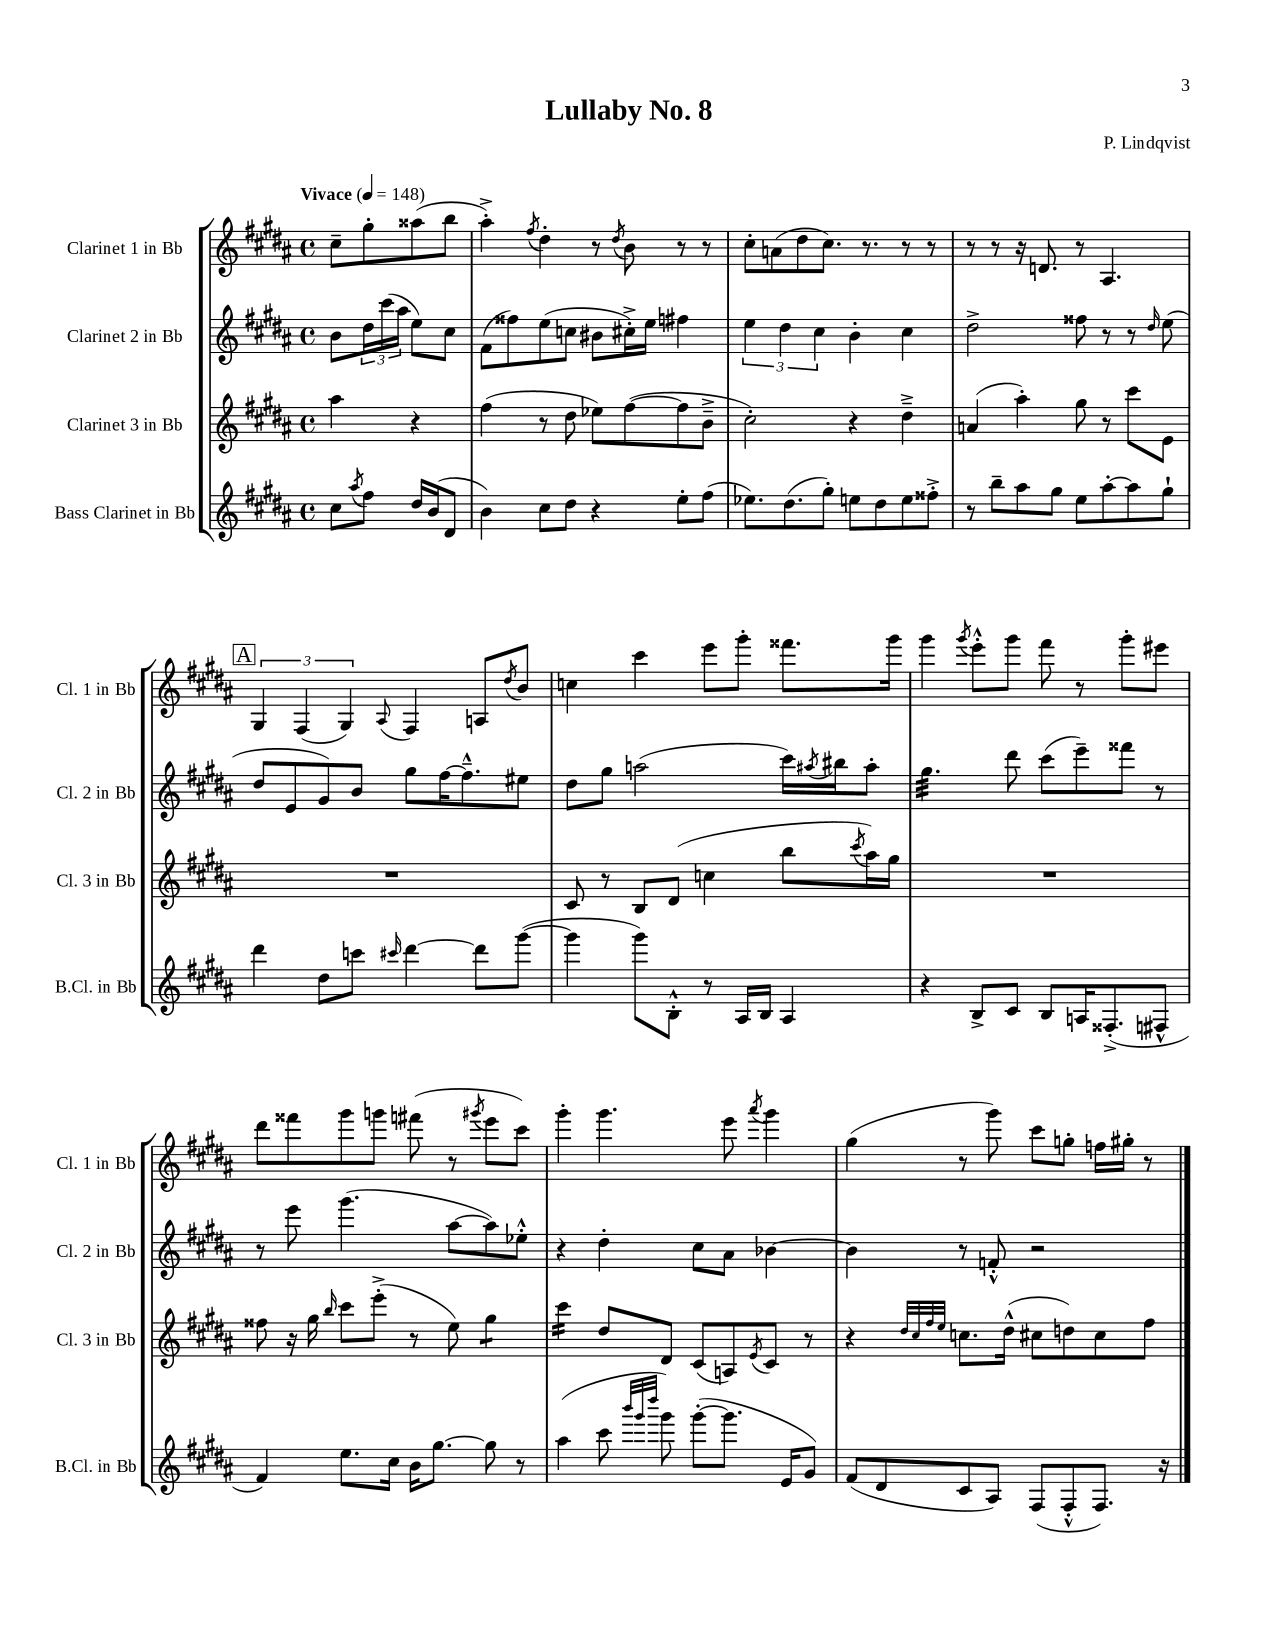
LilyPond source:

\header { title = "Lullaby No. 8" composer = "P. Lindqvist" }
<<
\new StaffGroup <<
\new Staff = "s0" \with { instrumentName = "Clarinet 1 in Bb" shortInstrumentName = "Cl. 1 in Bb" } {
    \clef treble \key b \major \defaultTimeSignature \time 4/4 \partial 2 \tempo "Vivace" 4 = 148
    cis''8-- gis''8-. aisis''8( b''8 |
    ais''4-.->) \acciaccatura { fis''8 } dis''4-. r8 \acciaccatura { dis''8 } b'8 r8 r8 |
    cis''8-. a'8( dis''8 cis''8.) r8. r8 r8 |
    r8 r8 r16 d'8. r8 ais4. |
    \mark \markup { \box "A" } \tuplet 3/2 { gis4 fis4( gis4) } \appoggiatura { ais8 } fis4 a8 \acciaccatura { dis''8 } b'8 |
    c''4 cis'''4 e'''8 gis'''8-. fisis'''8. gis'''16 |
    gis'''4 \acciaccatura { gis'''8 } e'''8-.-^ gis'''8 fis'''8 r8 gis'''8-. eis'''8 |
    dis'''8 fisis'''8 gis'''8 g'''8 fis'''8( r8 \acciaccatura { gis'''8 } e'''8 cis'''8) |
    gis'''4-. gis'''4. e'''8 \acciaccatura { ais'''8 } gis'''4 |
    gis''4( r8 gis'''8) cis'''8 g''8-. f''16 gis''16-. r8 \bar "|." |
}
\new Staff = "s1" \with { instrumentName = "Clarinet 2 in Bb" shortInstrumentName = "Cl. 2 in Bb" } {
    \clef treble \key b \major \defaultTimeSignature \time 4/4 \partial 2
    b'8 \tuplet 3/2 { dis''16 cis'''16( ais''16 } e''8) cis''8 |
    fis'8( fisis''8) e''8( c''8 bis'8 cis''16-.->) e''16 fis''4 |
    \tuplet 3/2 { e''4 dis''4 cis''4 } b'4-. cis''4 |
    dis''2-> fisis''8 r8 r8 \grace { dis''16 } e''8( |
    \mark \markup { \box "A" } dis''8 e'8 gis'8) b'8 gis''8 fis''16~ fis''8.---^ eis''8 |
    dis''8 gis''8 a''2( cis'''16) \acciaccatura { ais''8 } bis''16 ais''8-. |
    gis''4.:32 dis'''8 cis'''8( e'''8--) fisis'''8 r8 |
    r8 e'''8 gis'''4.( ais''8~ ais''8) ees''8-.-^ |
    r4 dis''4-. cis''8 ais'8 bes'4~ |
    bes'4 r8 f'8-.-^ r2 \bar "|." |
}
\new Staff = "s2" \with { instrumentName = "Clarinet 3 in Bb" shortInstrumentName = "Cl. 3 in Bb" } {
    \clef treble \key b \major \defaultTimeSignature \time 4/4 \partial 2
    ais''4 r4 |
    fis''4( r8 dis''8 ees''8) fis''8~( fis''8 b'8---> |
    cis''2-.) r4 dis''4---> |
    a'4( ais''4-.) gis''8 r8 cis'''8 e'8 |
    \mark \markup { \box "A" } R1 |
    cis'8 r8 b8 dis'8( c''4 b''8 \acciaccatura { cis'''8 } ais''16) gis''16 |
    R1 |
    fisis''8 r16 gis''16 \grace { b''16 } cis'''8 e'''8-.->( r8 e''8) gis''4:8 |
    cis'''4:16 dis''8 dis'8 cis'8( a8) \acciaccatura { e'8 } cis'8 r8 |
    r4 \grace { dis''32 cis''32 fis''32 e''32 } c''8. dis''16-^( cis''8 d''8) cis''8 fis''8 \bar "|." |
}
\new Staff = "s3" \with { instrumentName = "Bass Clarinet in Bb" shortInstrumentName = "B.Cl. in Bb" } {
    \clef treble \key b \major \defaultTimeSignature \time 4/4 \partial 2
    cis''8 \acciaccatura { ais''8 } fis''8 dis''16 b'16( dis'8 |
    b'4) cis''8 dis''8 r4 e''8-. fis''8( |
    ees''8.) dis''8.( gis''8-.) e''8 dis''8 e''8 fisis''8-.-> |
    r8 b''8-- ais''8 gis''8 e''8 ais''8~-. ais''8 gis''8-! |
    \mark \markup { \box "A" } dis'''4 dis''8 c'''8 \grace { cis'''16 } dis'''4~ dis'''8 gis'''8~( |
    gis'''4 gis'''8) b8-.-^ r8 ais16 b16 ais4 |
    r4 b8-> cis'8 b8 a16 fisis8.-.->( fis8-^ |
    fis'4) e''8. cis''16 b'16 gis''8.~ gis''8 r8 |
    ais''4( cis'''8 \grace { b'''32 gis'''32 dis''''32 } gis'''8) gis'''8~-.( gis'''8. e'16 gis'8) |
    fis'8( dis'8 cis'8 ais8) fis8( fis8-.-^ fis8.) r16 \bar "|." |
}
>>
>>
\layout { \context { \Score \remove "Bar_number_engraver" } }
